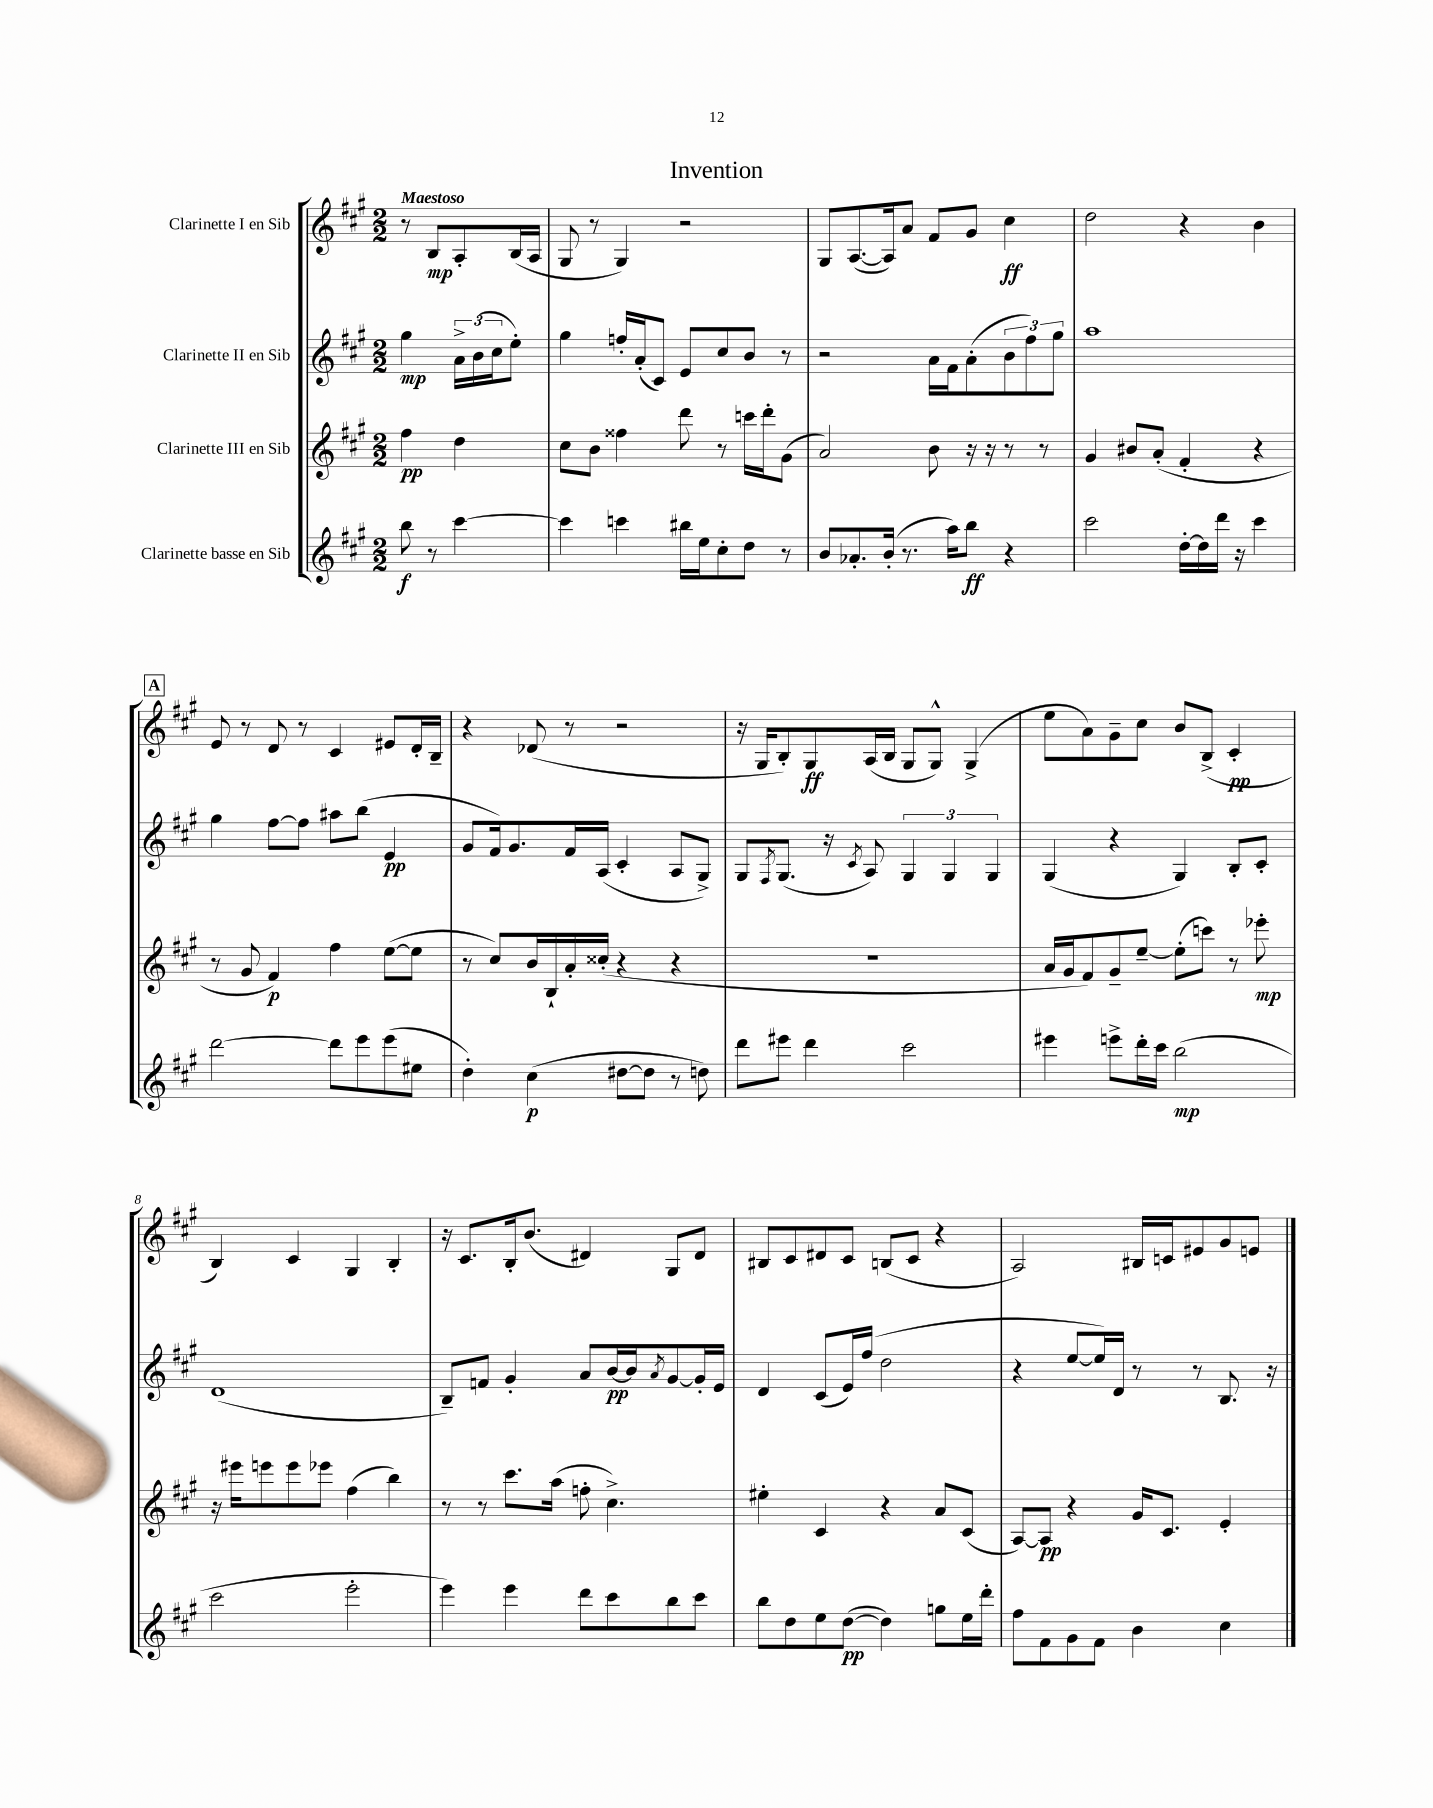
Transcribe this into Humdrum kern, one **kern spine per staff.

**kern	**kern	**kern	**kern
*staff4	*staff3	*staff2	*staff1
*clefG2	*clefG2	*clefG2	*clefG2
*k[f#c#g#]	*k[f#c#g#]	*k[f#c#g#]	*k[f#c#g#]
*M2/2	*M2/2	*M2/2	*M2/2
8bb\	4ff#\	4gg#\	8r
8r	.	.	8B/L
[4ccc#\	4dd\	24a^\LL	8A'/
.	.	(24b\	.
.	.	24cc#\J	.
.	.	8ee'\J)	(16B/L
.	.	.	16A/JJ
=	=	=	=
4ccc#\]	8cc#\L	4gg#\	8G#/
.	8b\J	.	8r
4ccc\	4ff##\	16ff'/LL	4G#/)
.	.	(16a'/J	.
.	.	8c#/J)	.
16bb#\LL	8ddd\	8e/L	2r
16ee\J	.	.	.
8cc#'\	8r	8cc#/	.
8dd\J	16ccc\LL	8b/J	.
.	16ddd'\J	.	.
8r	(8g#\J	8r	.
=	=	=	=
8b/L	2a/)	2r	8G#/L
8.a-'/	.	.	([8.A/
(16b'/Jk	.	.	16A/]k)
8.r	.	.	8a/J
.	8b\	16a\LL	8f#/L
16aa\LK)	.	16f#\J	.
8bb\J	16r	(8a'\	8g#/J
.	16r	.	.
4r	8r	12b\	4cc#\
.	.	12ff#\)	.
.	8r	.	.
.	.	12gg#\J	.
=	=	=	=
2ccc#\	4g#/	1aa	2dd\
.	8b#/L	.	.
.	(8a'/J	.	.
[16dd'\LL	4f#'/	.	4r
16dd\]	.	.	.
16ddd\JJ	.	.	.
16r	.	.	.
4ccc#\	4r	.	4b\
=	=	=	=
[2ddd\	8r	4gg#\	8e/
.	8g#/	.	8r
.	4f#/)	[8ff#\L	8d/
.	.	8ff#\]J	8r
8ddd\]L	4ff#\	8aa#\L	4c#/
8eee\	.	(8bb\J	.
(8eee\	([8ee\L	4e/	8e#/L
8ee#\J	8ee\]J	.	16d'/L
.	.	.	16B~/JJ
=	=	=	=
4dd'\)	8r	8g#/L	4r
.	8cc#/L)	16f#/k)	.
.	.	8.g#/	.
(4cc#\	16b/L	.	(8d-/
.	16B`/	.	.
.	16a'/	16f#/L	8r
.	(16cc##'/JJ	(16A/JJ	.
[8dd#\L	4r	4c#'/	2r
8dd#\]J	.	.	.
8r	4r	8A/L	.
8dd\)	.	8G#^/J)	.
=	=	=	=
8ddd\L	1r	8G#/L	16r
.	.	.	16G#/LK
.	.	8qF#/	.
8eee#\J	.	(8.G#/J	8B'/)
4ddd\	.	.	8G#/
.	.	16r	.
.	.	8qc#/	.
.	.	8A/)	(16A/L
.	.	.	16B/JJ
2ccc#\	.	6G#/	8G#/L
.	.	.	8G#^^/J)
.	.	6G#/	.
.	.	.	(4G#^/
.	.	6G#/	.
=	=	=	=
4eee#\	16a/LL	(4G#/	8ee\L
.	16g#/J	.	.
.	8f#/)	.	8a\)
8eee^\L	8g#~/	4r	8g#~\
16ddd'\L	[8ee~/J	.	8cc#\J
16ccc#\JJ	.	.	.
(2bb\	(8ee'\]L	4G#/)	8b/L
.	8ccc\J)	.	(8B^/J
.	8r	8B'/L	4c#'/
.	8eee-'\	8c#'/J	.
=	=	=	=
2ccc#\	16r	(1d	4B/)
.	16eee#\LK	.	.
.	8eee\	.	.
.	8eee\	.	4c#/
.	8eee-\J	.	.
2eee'\	(4ff#\	.	4G#/
.	4bb\)	.	4B'/
=	=	=	=
4eee\)	8r	8B~/L)	16r
.	.	.	8.c#/L
.	8r	8f/J	.
4eee\	8.ccc#\L	4g#'/	16B'/k
.	.	.	(8.b/J
.	(16aa\Jk	.	.
8ddd\L	8ff'\	8a/L	4d#/)
8ccc#\	4.cc#^\)	[16b/L	.
.	.	16b/]J	.
.	.	8qa/	.
8bb\	.	[8g#/	8G#/L
8ccc#\J	.	16g#'/]L	8d#/J
.	.	16e/JJ	.
=	=	=	=
8bb\L	4ee#'\	4d/	8B#/L
8dd\	.	.	8c#/
8ee\	4c#/	(8c#/L	8d#/
([8dd\J	.	16e/L)	8c#/J
.	.	(16ff#/JJ	.
4dd\])	4r	2dd\	(8B/L
.	.	.	8c#/J
8gg\L	8a/L	.	4r
16ee\L	(8c#/J	.	.
16ddd'\JJ	.	.	.
=	=	=	=
8ff#\L	[8A/L)	4r	2A/)
8f#\	8A/]J	.	.
8g#\	4r	[8ee/L	.
8f#\J	.	16ee/]L)	.
.	.	16d/JJ	.
4b\	16g#/LK	8r	16B#/LL
.	8.c#/J	.	16c/J
.	.	8r	8e#/
4cc#\	4e'/	8.B/	8g#/
.	.	.	8e/J
.	.	16r	.
==	==	==	==
*-	*-	*-	*-
